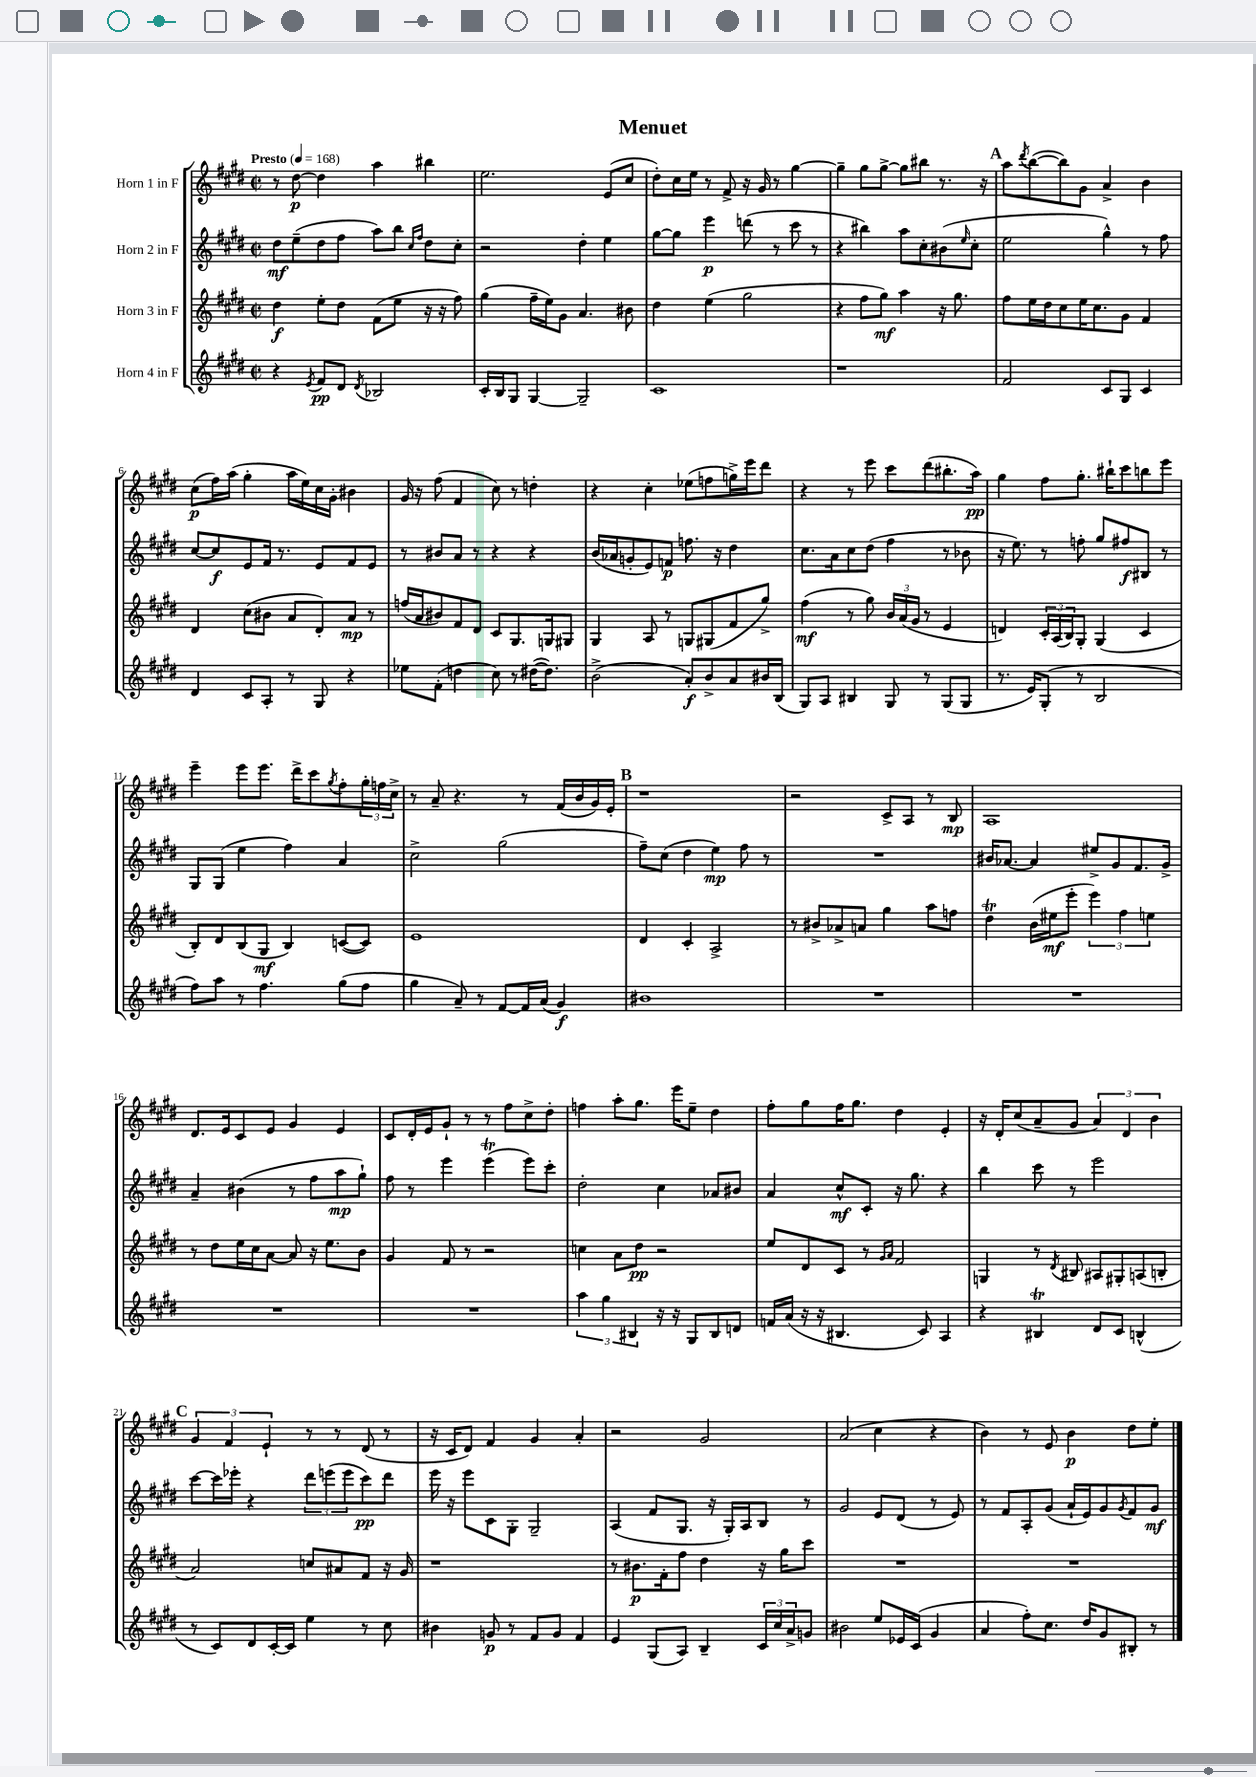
\header { title = "Menuet" }
<<
\new StaffGroup <<
\new Staff = "s0" \with { instrumentName = "Horn 1 in F" } {
    \clef treble \key e \major \defaultTimeSignature \time 2/2 \tempo "Presto" 4 = 168
    r8 dis''8~\p dis''4 a''4 bis''4 |
    e''2. e'8( cis''8 |
    dis''8-.) cis''16 e''16 r8 fis'8-> r16 gis'16 r8 gis''4~ |
    gis''4-- gis''8 gis''8~-> gis''8 bis''8 r8. r16 |
    \mark \markup { \bold "A" } a''8 \acciaccatura { dis'''8 } b''8~( b''8) gis'8 a'4-> b'4 |
    cis''8\p( fis''16) a''16( gis''4-. a''16 e''16) cis''16 gis'16-. bis'4 |
    gis'16 r16 fis''8( fis'4 cis''8) r8 d''4-. |
    r4 cis''4-. ees''8( f''8 g''16->) e'''16 dis'''8 |
    r4 r8 e'''8 cis'''8 dis'''8( bis''8.-. a''16\pp) |
    gis''4 fis''8 gis''8.-. bis''16-! cis'''8 b''8 e'''8 |
    e'''4-- e'''8 e'''8. dis'''16-> cis'''8 \acciaccatura { gis''8 } fis''8-. \tuplet 3/2 { gis''16-. f''16 cis''16-> } |
    r8 a'8-- r4. r8 fis'16( b'16 gis'16) e'16-. |
    \mark \markup { \bold "B" } r1 |
    r2 cis'8-> a8 r8 b8\mp |
    a1 |
    dis'8. e'16 cis'8 e'8 gis'4 e'4 |
    cis'8 dis'16-. e'16 gis'8-! r8 r8 fis''8 cis''8-> dis''8-. |
    f''4 a''8-. gis''8. e'''16 e''8-- dis''4 |
    fis''8-. gis''8 fis''16 gis''8. dis''4 e'4-. |
    r16 dis'16-. cis''8( a'8-- gis'8 \tuplet 3/2 { a'4) dis'4 b'4 } |
    \mark \markup { \bold "C" } \tuplet 3/2 { gis'4 fis'4 e'4-! } r8 r8 dis'8( r8 |
    r16 cis'16 dis'8) fis'4 gis'4 a'4-. |
    r2 gis'2 |
    a'2( cis''4 r4 |
    b'4) r8 e'8 b'4\p dis''8 e''8-. \bar "|." |
}
\new Staff = "s1" \with { instrumentName = "Horn 2 in F" } {
    \clef treble \key e \major \defaultTimeSignature \time 2/2
    dis''8\mf e''8--( dis''8 fis''8 a''8) b''8 \grace { cis''16 fis''16 } dis''8 cis''8-. |
    r2 dis''4-. e''4 |
    gis''8~ gis''8 e'''4\p d'''8( r8 cis'''8 r8 |
    r4 bis''4) a''8 cis''8-. bis'8( \grace { e''16 } cis''8-. |
    \mark \markup { \bold "A" } e''2 gis''4-^) r8 fis''8 |
    cis''8~ cis''8\f e'8 fis'16 r8. e'8 fis'8 e'8 |
    r8 bis'8 a'8 r8 r4 r4 |
    b'16( aes'16 g'8-. e'8) f'8\p f''8. r16 dis''4 |
    cis''8. a'16 cis''8 dis''8( fis''4 r8 bes'8 |
    r16 e''8.) r8 f''8-. gis''8 fis''8\f bis8 r8 |
    gis8 gis8( e''4 fis''4) a'4 |
    cis''2-> gis''2( |
    \mark \markup { \bold "B" } fis''8--) cis''8( dis''4 e''4\mp) fis''8 r8 |
    R1 |
    bis'16 aes'8.~ aes'4 eis''8-> gis'8 fis'8. gis'16-> |
    a'4-- bis'4( r8 fis''8 a''8\mp gis''8-!) |
    fis''8 r8 e'''4 e'''4\trill( e'''8) cis'''8-. |
    dis''2-. cis''4 aes'8 bis'8 |
    a'4 cis''8-^\mf cis'8-. r16 gis''8. r4 |
    b''4 cis'''8 r8 e'''2 |
    \mark \markup { \bold "C" } cis'''8~ cis'''16 ees'''16-. r4 \tuplet 3/2 { dis'''8 e'''8( e'''8 } cis'''8\pp) dis'''8 |
    e'''16 r16 e'''8 cis'8 gis8-. gis2-- |
    a4( fis'8 gis8. r16 gis16-.) a16 b8 r8 |
    gis'2 e'8 dis'8( r8 e'8) |
    r8 fis'8 a8-. gis'8( a'16-! e'16) gis'8 \acciaccatura { gis'8 } fis'8 gis'8\mf \bar "|." |
}
\new Staff = "s2" \with { instrumentName = "Horn 3 in F" } {
    \clef treble \key e \major \defaultTimeSignature \time 2/2
    dis''4\f e''8-. dis''8 fis'8( e''8 r16 r16 fis''8) |
    gis''4( fis''16-- e''16) gis'8 a'4. bis'8 |
    dis''4 e''4( gis''2 |
    r4 fis''8 gis''8\mf) a''4 r16 gis''8. |
    \mark \markup { \bold "A" } fis''8 e''16 dis''16 cis''8 e''16 cis''8. gis'8 fis'4 |
    dis'4 cis''8( bis'8 a'8 dis'8-.) a'8\mp r8 |
    f''16( a'16 bis'8) fis'8 dis'8 cis'8 gis8. g16 gis8 |
    gis4 a8 r8 g8 gis8( fis'8 gis''8->) |
    fis''4\mf( r8 gis''8) \tuplet 3/2 { b'16 a'16( gis'16 } r8 e'4 |
    d'4) \tuplet 3/2 { cis'16-. a16( b16) } gis8-. gis4( cis'4 |
    b8-.) dis'8 b8( gis8\mf b4) c'8~( c'8) |
    e'1 |
    \mark \markup { \bold "B" } dis'4 cis'4-. a2-> |
    r8 bis'8-> aes'8-> a'8 gis''4 a''8 f''8 |
    dis''4\trill b'16( eis''16\mf e'''8-. \tuplet 3/2 { e'''4) fis''4 e''4 } |
    r8 dis''8 e''16 cis''16 a'8~ a'8 r16 e''8. b'8 |
    gis'4 fis'8 r8 r2 |
    c''4 a'8 dis''8\pp r2 |
    e''8 dis'8 cis'8 r8 \grace { gis'16 a'16 } fis'2 |
    g4 r8 \acciaccatura { dis'8 } bis8 ais8 gis8-. a8( b8-. |
    \mark \markup { \bold "C" } a'2) c''8 ais'8 fis'8 r16 gis'16 |
    r1 |
    r8 bis'8.\p fis'16-. fis''8 dis''4 r16 gis''16 cis'''8 |
    R1 |
    R1 \bar "|." |
}
\new Staff = "s3" \with { instrumentName = "Horn 4 in F" } {
    \clef treble \key e \major \defaultTimeSignature \time 2/2
    r4 \acciaccatura { e'8 } fis'8\pp dis'8 \acciaccatura { dis'8 } bes2 |
    cis'16-. b16 gis8 gis4~ gis2-- |
    cis'1 |
    r1 |
    \mark \markup { \bold "A" } fis'2 cis'8 gis8 cis'4 |
    dis'4 cis'8 a8-. r8 gis8 r4 |
    ees''8 fis'8-.( d''4 cis''8) r8 dis''16~( dis''8.) |
    b'2->( a'8-.\f) b'8-> a'8 bis'16 b16( |
    gis8) a8 bis4 gis8 r8 gis8( gis8 |
    r8. e'16) gis8-.( r8 b2 |
    fis''8) a''8 r8 fis''4. gis''8( fis''8 |
    gis''4 a'8--) r8 fis'8~ fis'16 a'16( gis'4\f) |
    \mark \markup { \bold "B" } bis'1 |
    R1 |
    R1 |
    R1 |
    R1 |
    \tuplet 3/2 { a''4 gis''4 bis4 } r16 r16 gis8 bis8 d'8 |
    f'16 a'16( r16 r16 bis4. cis'8) a4 |
    r4 bis4\trill dis'8 cis'8 b4-^( |
    \mark \markup { \bold "C" } r8 cis'8) dis'8 cis'16~-. cis'16 e''4 r8 cis''8 |
    bis'4 g'8\p r8 fis'8 g'8 fis'4 |
    e'4 gis8( a8) b4-- \tuplet 3/2 { cis'16 cis''16 a'16-> } g'8 |
    bis'2 e''8 ees'16 cis'16( gis'4 |
    a'4 fis''8-.) cis''8. dis''16 gis'8 bis8-. r8 \bar "|." |
}
>>
>>
